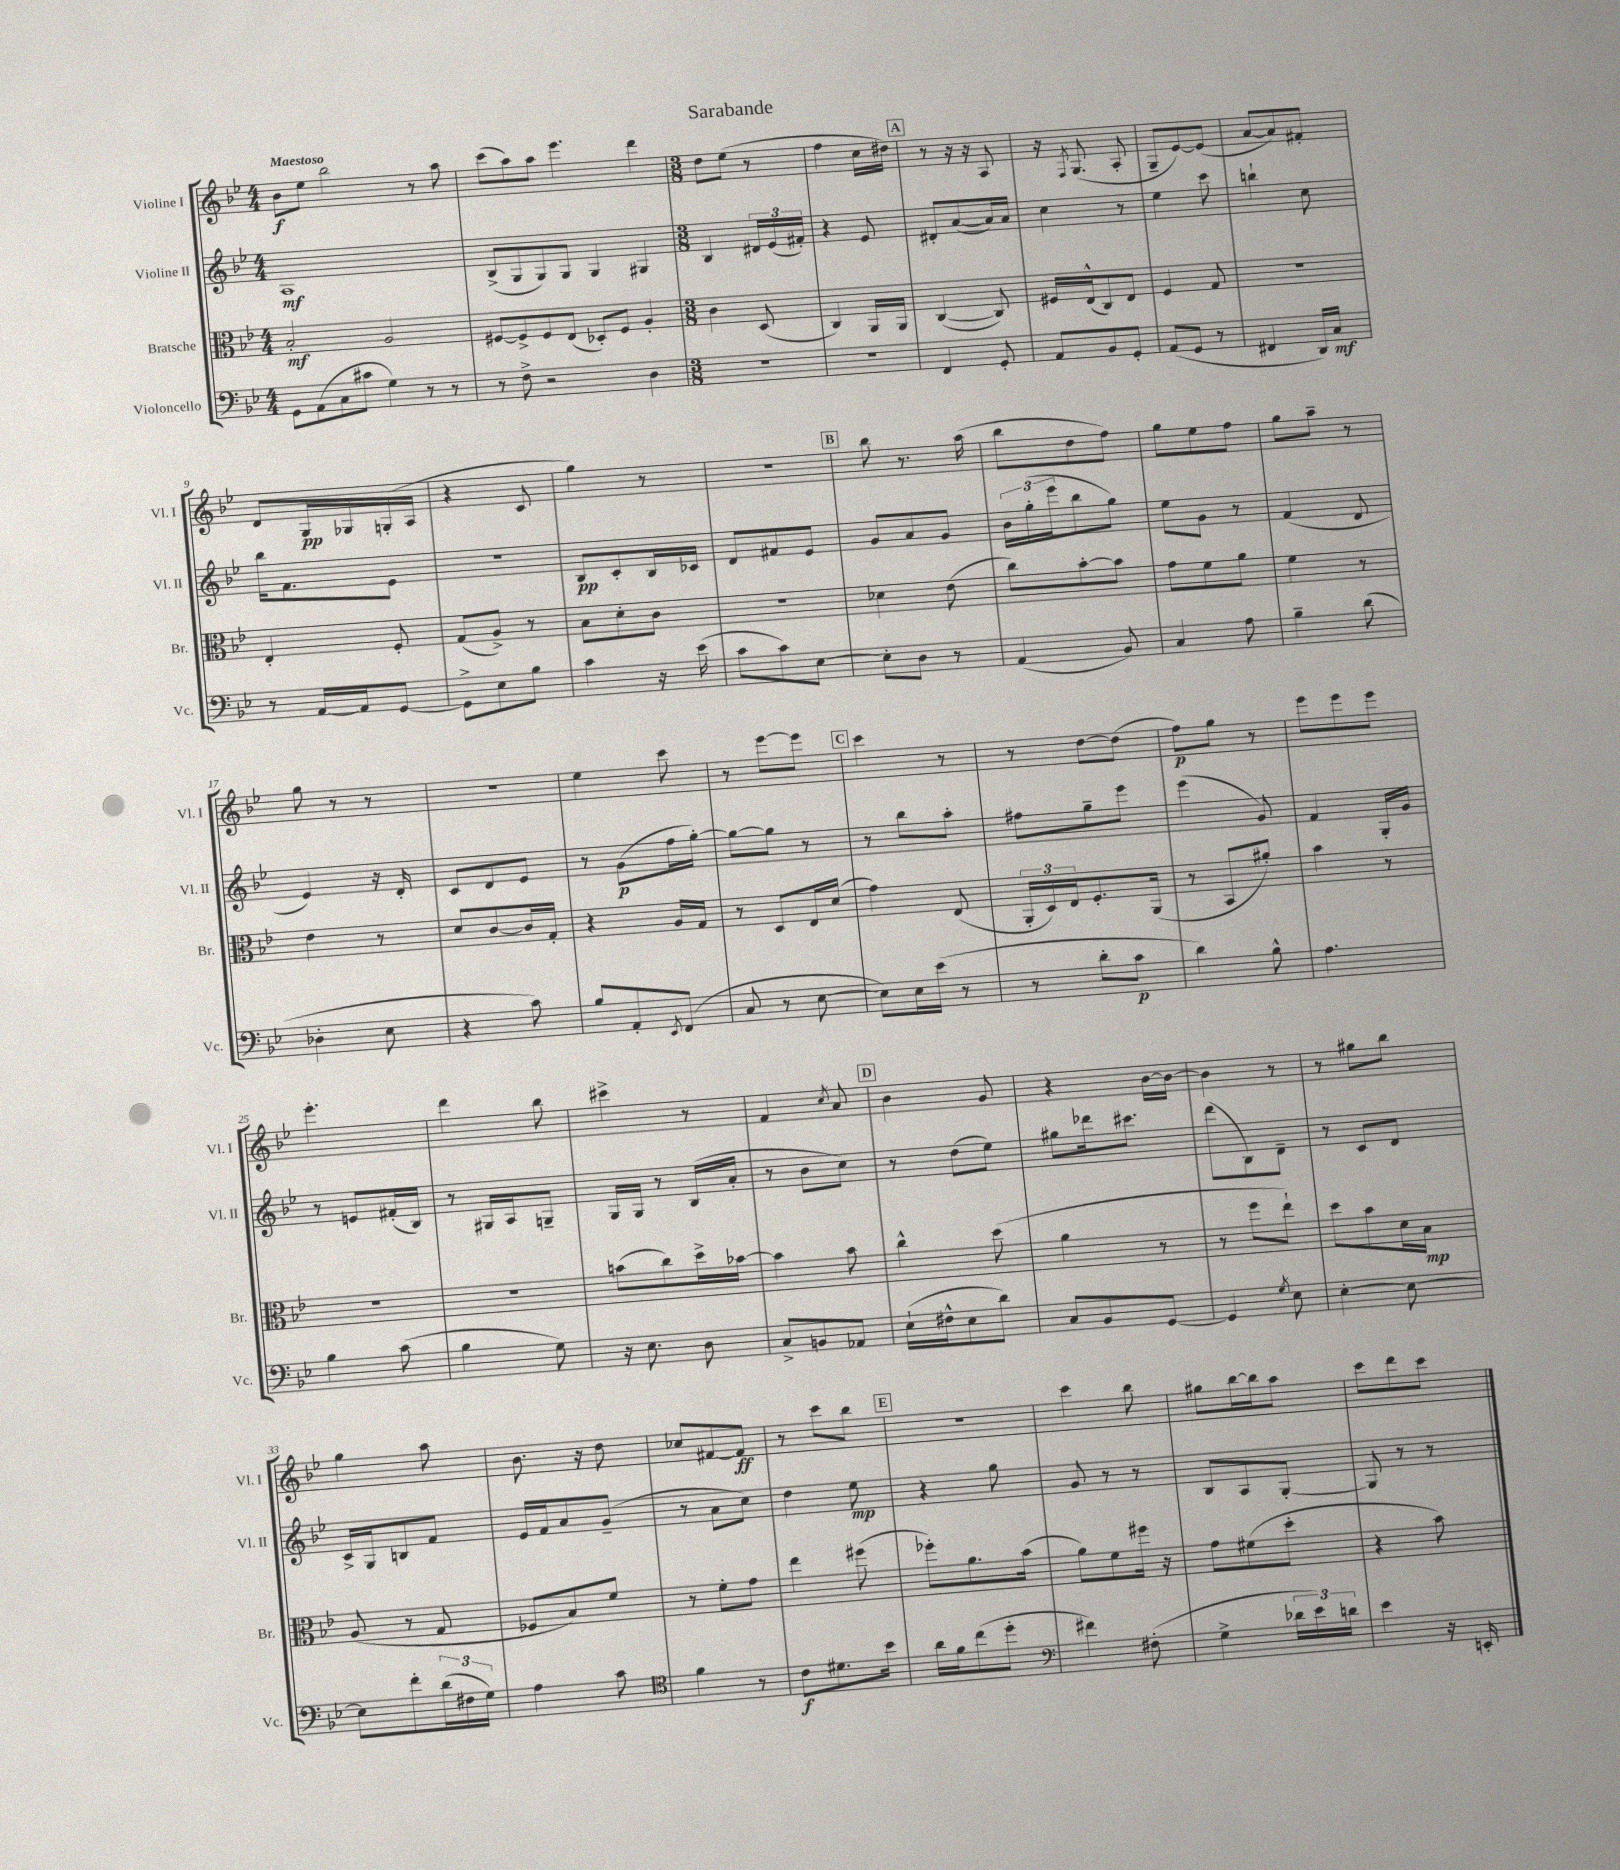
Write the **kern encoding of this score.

**kern	**dynam	**kern	**dynam	**kern	**dynam	**kern	**dynam
*part4	*part4	*part3	*part3	*part2	*part2	*part1	*part1
*staff4	*staff4	*staff3	*staff3	*staff2	*staff2	*staff1	*staff1
*I"Violoncello	*	*I"Bratsche	*	*I"Violine II	*	*I"Violine I	*
*I'Vc.	*	*I'Br.	*	*I'Vl. II	*	*I'Vl. I	*
*clefF4	*	*clefC3	*	*clefG2	*	*clefG2	*
*k[b-e-]	*	*k[b-e-]	*	*k[b-e-]	*	*k[b-e-]	*
*M4/4	*	*M4/4	*	*M4/4	*	*M4/4	*
=1	=1	=1	=1	=1	=1	=1	=1
!	!	!	!	!	!	!LO:TX:a:B:t=Maestoso	!
8GG\L	.	2B-'/	mf	1A	mf	8b-\L	f
(8AA\	.	.	.	.	.	8ee-\J	.
8C\	.	.	.	.	.	2bb-\	.
8c#X\J	.	.	.	.	.	.	.
4G\)	.	2A/	.	.	.	.	.
8r	.	.	.	.	.	8r	.
8r	.	.	.	.	.	8aa\	.
=2	=2	=2	=2	=2	=2	=2	=2
8r	.	[8F#X/L	.	(8B-^/L	.	(8ccc\L	.
8F^\	.	8F#^/]	.	8G/	.	8aa\)	.
2r	.	8F#/	.	8G/)	.	8aa\J	.
.	.	(8E-/J	.	8G/J	.	4.eee-\	.
.	.	8D-X'/L)	.	4G/	.	.	.
.	.	8F#/J	.	.	.	.	.
4D\	.	4A'/	.	4G#X/	.	4ddd\	.
=3	=3	=3	=3	=3	=3	=3	=3
*M3/8	*	*M3/8	*	*M3/8	*	*M3/8	*
4.r	.	4c\	.	4B-/	.	8dd\L	.
.	.	.	.	.	.	(8ee-\J	.
.	.	(8D/	.	24d#X/LL	.	8r	.
.	.	.	.	(24e-/	.	.	.
.	.	.	.	24f#X'/JJ)	.	.	.
=4	=4	=4	=4	=4	=4	=4	=4
4.r	.	4C/)	.	4r	.	4ff\	.
.	.	16AA/LL	.	8e-/	.	16cc\LL	.
.	.	16AA/JJ	.	.	.	16dd#X\JJ)	.
!!LO:REH:place=s1:t=A
=5	=5	=5	=5	=5	=5	=5	=5
4FF/	.	([4C/	.	8d#X'/L	.	8r	.
.	.	.	.	([8a/	.	16r	.
.	.	.	.	.	.	16r	.
8GG'/	.	8C/])	.	16a/L])	.	8A/	.
.	.	.	.	16a/JJ	.	.	.
=6	=6	=6	=6	=6	=6	=6	=6
8AA/L	.	16F#X/LL	.	4cc\	.	16r	.
.	.	.	.	.	.	8qF/	.
.	.	(16E-^^/J	.	.	.	(8.G/	.
8BB-/	.	8C/)	.	.	.	.	.
8GG'/J	.	8E-/J	.	8r	.	8A'/	.
=7	=7	=7	=7	=7	=7	=7	=7
(8AA/L	.	4F/	.	4ee-\	.	8G~/L	.
8GG/J	.	.	.	.	.	[8e-/)	.
8r	.	8G/	.	8ccc\	.	(8e-/J]	.
=8	=8	=8	=8	=8	=8	=8	=8
4FF#X/	.	4.r	.	4bbn`\	.	[8a/L	.
.	.	.	.	.	.	8a/])	.
16DD/LL)	.	.	.	8cc\	.	8f#X'/J	.
16C/JJ	mf	.	.	.	.	.	.
!!LO:LB:g=z
=9	=9	=9	=9	=9	=9	=9	=9
8r	.	4E-'/	.	16bb-\KL	.	8d/L	.
.	.	.	.	8.f\	.	.	.
[16AA/LL	.	.	.	.	.	16G/L	pp
16AA/J]	.	.	.	.	.	16G-X/	.
[8GG/J	.	8F'/	.	8e-\J	.	(16Gn'/	.
.	.	.	.	.	.	16A/JJ	.
=10	=10	=10	=10	=10	=10	=10	=10
8GG^\L]	.	(8G/L	.	4.r	.	4r	.
8E-\	.	8A^/J)	.	.	.	.	.
8B-\J	.	8r	.	.	.	8c/	.
=11	=11	=11	=11	=11	=11	=11	=11
4c\	.	8B-\L	.	8B-/L	pp	4gg\)	.
.	.	8d'\	.	8c'/	.	.	.
16r	.	8c\J	.	16B-/L	.	8r	.
(16e-\	.	.	.	16c-X/JJ	.	.	.
=12	=12	=12	=12	=12	=12	=12	=12
8c\L	.	4.r	.	8d/L	.	4.r	.
8c\)	.	.	.	8f#X/	.	.	.
[8E-\J	.	.	.	8e-/J	.	.	.
!!LO:REH:place=s1:t=B
=13	=13	=13	=13	=13	=13	=13	=13
8E-'\L]	.	4d-X\	.	8g/L	.	8bb-\	.
8D\J	.	.	.	8a/	.	8.r	.
8r	.	(8e-\	.	8g/J	.	.	.
.	.	.	.	.	.	(16aa\	.
=14	=14	=14	=14	=14	=14	=14	=14
(4AA/	.	8cc\L)	.	24b-\LL	.	8bb-\L	.
.	.	.	.	(24gg'\	.	.	.
.	.	.	.	24eee-\J	.	.	.
.	.	[8b-'\	.	8bb-\	.	8dd\	.
8BB-/)	.	8b-\J]	.	8gg\J)	.	8ff\J)	.
=15	=15	=15	=15	=15	=15	=15	=15
4C/	.	8g\L	.	8ee-\L	.	8gg\L	.
.	.	8f\	.	8g\J	.	8ee-\	.
8A\	.	8a\J	.	8r	.	8ff\J	.
=16	=16	=16	=16	=16	=16	=16	=16
4B-~\	.	4f\	.	(4f/	.	8gg\L	.
.	.	.	.	.	.	8aa~\J	.
(8d\	.	8r	.	8d/	.	8r	.
!!LO:LB:g=z
=17	=17	=17	=17	=17	=17	=17	=17
4D-X'\	.	4e-\	.	4e-/)	.	8gg\	.
.	.	.	.	.	.	8r	.
8E-\	.	8r	.	16r	.	8r	.
.	.	.	.	16d'/	.	.	.
=18	=18	=18	=18	=18	=18	=18	=18
4r	.	8d/L	.	8c/L	.	4.r	.
.	.	[8c/	.	8d/	.	.	.
8c\)	.	16c/L]	.	8e-/J	.	.	.
.	.	16G'/JJ	.	.	.	.	.
=19	=19	=19	=19	=19	=19	=19	=19
8B-/L	.	4r	.	8r	.	4ee-\	.
8AA'/	.	.	.	(8g\L	p	.	.
8qEE-/	.	.	.	.	.	.	.
(8FF/J	.	16A/LL	.	16ff\L	.	8ccc\	.
.	.	16G/JJ	.	[16gg'\JJ)	.	.	.
=20	=20	=20	=20	=20	=20	=20	=20
8C/	.	8r	.	8gg\L_	.	8r	.
8r	.	8D/L	.	8gg\J]	.	[8eee-\L	.
[8E-\	.	16E-/L	.	8r	.	8eee-\J]	.
.	.	(16d/JJ	.	.	.	.	.
!!LO:REH:place=s1:t=C
=21	=21	=21	=21	=21	=21	=21	=21
8E-\L])	.	4g\)	.	8r	.	4ccc\	.
16E-\L	.	.	.	8bb-\L	.	.	.
(16e-\JJ	.	.	.	.	.	.	.
8r	.	(8E-/	.	8aa'\J	.	8r	.
=22	=22	=22	=22	=22	=22	=22	=22
8r	.	24AA'/LL	.	8ff#X\L	.	8r	.
.	.	24D/)	.	.	.	.	.
.	.	24E-/J	.	.	.	.	.
8d'\L	.	8.F'/	.	8gg~\	.	[8dd\L	.
8c\J	p	.	.	8eee-\J	.	(8dd\J]	.
.	.	(16AA/Jk	.	.	.	.	.
=23	=23	=23	=23	=23	=23	=23	=23
4d\)	.	8r	.	(4eee-\	.	8ff\L)	p
.	.	8BB-/L	.	.	.	8gg\J	.
8B-^^\	.	8a#X'/J)	.	8g/)	.	8r	.
=24	=24	=24	=24	=24	=24	=24	=24
4.A\	.	4b-\	.	4f/	.	8eee-\L	.
.	.	.	.	.	.	8eee-\	.
.	.	8r	.	16G'/LL	.	8eee-\J	.
.	.	.	.	16g/JJ	.	.	.
!!LO:LB:g=z
=25	=25	=25	=25	=25	=25	=25	=25
4B-\	.	4.r	.	8r	.	4.eee-'\	.
.	.	.	.	8en/L	.	.	.
(8c\	.	.	.	(16f#X'/L	.	.	.
.	.	.	.	16B-/JJ)	.	.	.
=26	=26	=26	=26	=26	=26	=26	=26
4B-\	.	4.r	.	8r	.	4ddd\	.
.	.	.	.	16G#X/LL	.	.	.
.	.	.	.	16A/J	.	.	.
8G\)	.	.	.	8Gn~/J	.	8bb-\	.
=27	=27	=27	=27	=27	=27	=27	=27
16r	.	(8bn\L	.	16G/LL	.	4ccc#X^\	.
8.E-\	.	.	.	16G/JJ	.	.	.
.	.	8cc\)	.	8r	.	.	.
8D\	.	16dd^\L	.	(16B-/LL	.	8r	.
.	.	[16b-X\JJ	.	16a'/JJ	.	.	.
=28	=28	=28	=28	=28	=28	=28	=28
8C^/L	.	4b-\]	.	8r	.	4f/	.
8BBn/	.	.	.	8b-\L	.	.	.
.	.	.	.	.	.	8qcc/	.
8AA-X/J	.	8b-\	.	8cc\J)	.	8a/	.
!!LO:REH:place=s1:t=D
=29	=29	=29	=29	=29	=29	=29	=29
(16E-`\LL	.	4cc^^\	.	8r	.	4b-\	.
16F#X^^\J	.	.	.	.	.	.	.
8E-\	.	.	.	(8dd\L	.	.	.
8d\J)	.	(8dd\	.	8ee-\J)	.	8g/	.
=30	=30	=30	=30	=30	=30	=30	=30
8C/L	.	4a\	.	8gg#X\L	.	4r	.
8BB-/	.	.	.	16ddd-X\k	.	.	.
.	.	.	.	8.ccc#X\J	.	.	.
[8GG/J	.	8r	.	.	.	[16b-\LL	.
.	.	.	.	.	.	16b-\JJ_	.
=31	=31	=31	=31	=31	=31	=31	=31
4GG/]	.	8r	.	(8ddd\L	.	4b-\]	.
.	.	8ff\L	.	8B-\)	.	.	.
8qG/	.	.	.	.	.	.	.
8E-\	.	8ee-`\J)	.	8d~\J	.	8r	.
=32	=32	=32	=32	=32	=32	=32	=32
[4E-'\	.	8dd\L	.	8r	.	8r	.
.	.	8b-\	.	8c/L	.	8gg#X\L	.
8E-\_	.	16d\L	.	8d/J	.	8bb-\J	.
.	.	16B-\JJ	mp	.	.	.	.
!!LO:LB:g=z
=33	=33	=33	=33	=33	=33	=33	=33
8E-\L]	.	(8A/	.	16c^/LL	.	4gg\	.
.	.	.	.	16G/J	.	.	.
8f'\	.	8r	.	8Bn/	.	.	.
(24d\L	.	8G/	.	8f/J	.	8aa\	.
24F#X\	.	.	.	.	.	.	.
24G\JJ)	.	.	.	.	.	.	.
=34	=34	=34	=34	=34	=34	=34	=34
4A\	.	8F-X/L	.	16e-/LL	.	8.b-\	.
.	.	.	.	16f/J	.	.	.
.	.	8B-/)	.	8a/	.	.	.
.	.	.	.	.	.	16r	.
8c\	.	8f/J	.	(8g~/J	.	8dd\	.
=35	=35	=35	=35	=35	=35	=35	=35
*clefC4	*	*	*	*	*	*	*
4f\	.	8r	.	8r	.	8cc-X/L	.
.	.	8f'\L	.	8a\L	.	[8f#X/	.
8r	.	8g\J	.	8cc\J)	.	8f#/J]	ff
=36	=36	=36	=36	=36	=36	=36	=36
8c\L	f	4ee-\	.	4dd\	.	8r	.
8.d#X\	.	.	.	.	.	8ccc\L	.
.	.	(8ff#X\	.	8ee-\	mp	8bb-\J	.
16b-\Jk	.	.	.	.	.	.	.
!!LO:REH:place=s1:t=E
=37	=37	=37	=37	=37	=37	=37	=37
16a\LL	.	8ff-X'\L)	.	4r	.	4.r	.
16f\J	.	.	.	.	.	.	.
(8cc\	.	8.a\	.	.	.	.	.
8dd'\J	.	.	.	8gg\	.	.	.
.	.	(16b-\Jk	.	.	.	.	.
=38	=38	=38	=38	=38	=38	=38	=38
*clefF4	*	*	*	*	*	*	*
4f#X\)	.	8a\L)	.	8g/	.	4ccc\	.
.	.	8f\	.	8r	.	.	.
(8F#X'\	.	16ff#X\Jk	.	8r	.	8bb-\	.
.	.	16r	.	.	.	.	.
=39	=39	=39	=39	=39	=39	=39	=39
4G^\	.	8g\L	.	8B-/L	.	8gg#X\L	.
.	.	(8f#X\	.	8A/	.	[16bb-\L	.
.	.	.	.	.	.	16bb-\J]	.
24d-X\LL	.	8dd'\J	.	[8G'/J	.	8aa\J	.
24e-\)	.	.	.	.	.	.	.
24dn\JJ	.	.	.	.	.	.	.
=40	=40	=40	=40	=40	=40	=40	=40
4e-\	.	4r	.	8G/]	.	8ccc\L	.
.	.	.	.	8r	.	8ddd\	.
16r	.	8b-\)	.	8r	.	8ccc\J	.
16EEn'/	.	.	.	.	.	.	.
==	==	==	==	==	==	==	==
*-	*-	*-	*-	*-	*-	*-	*-
